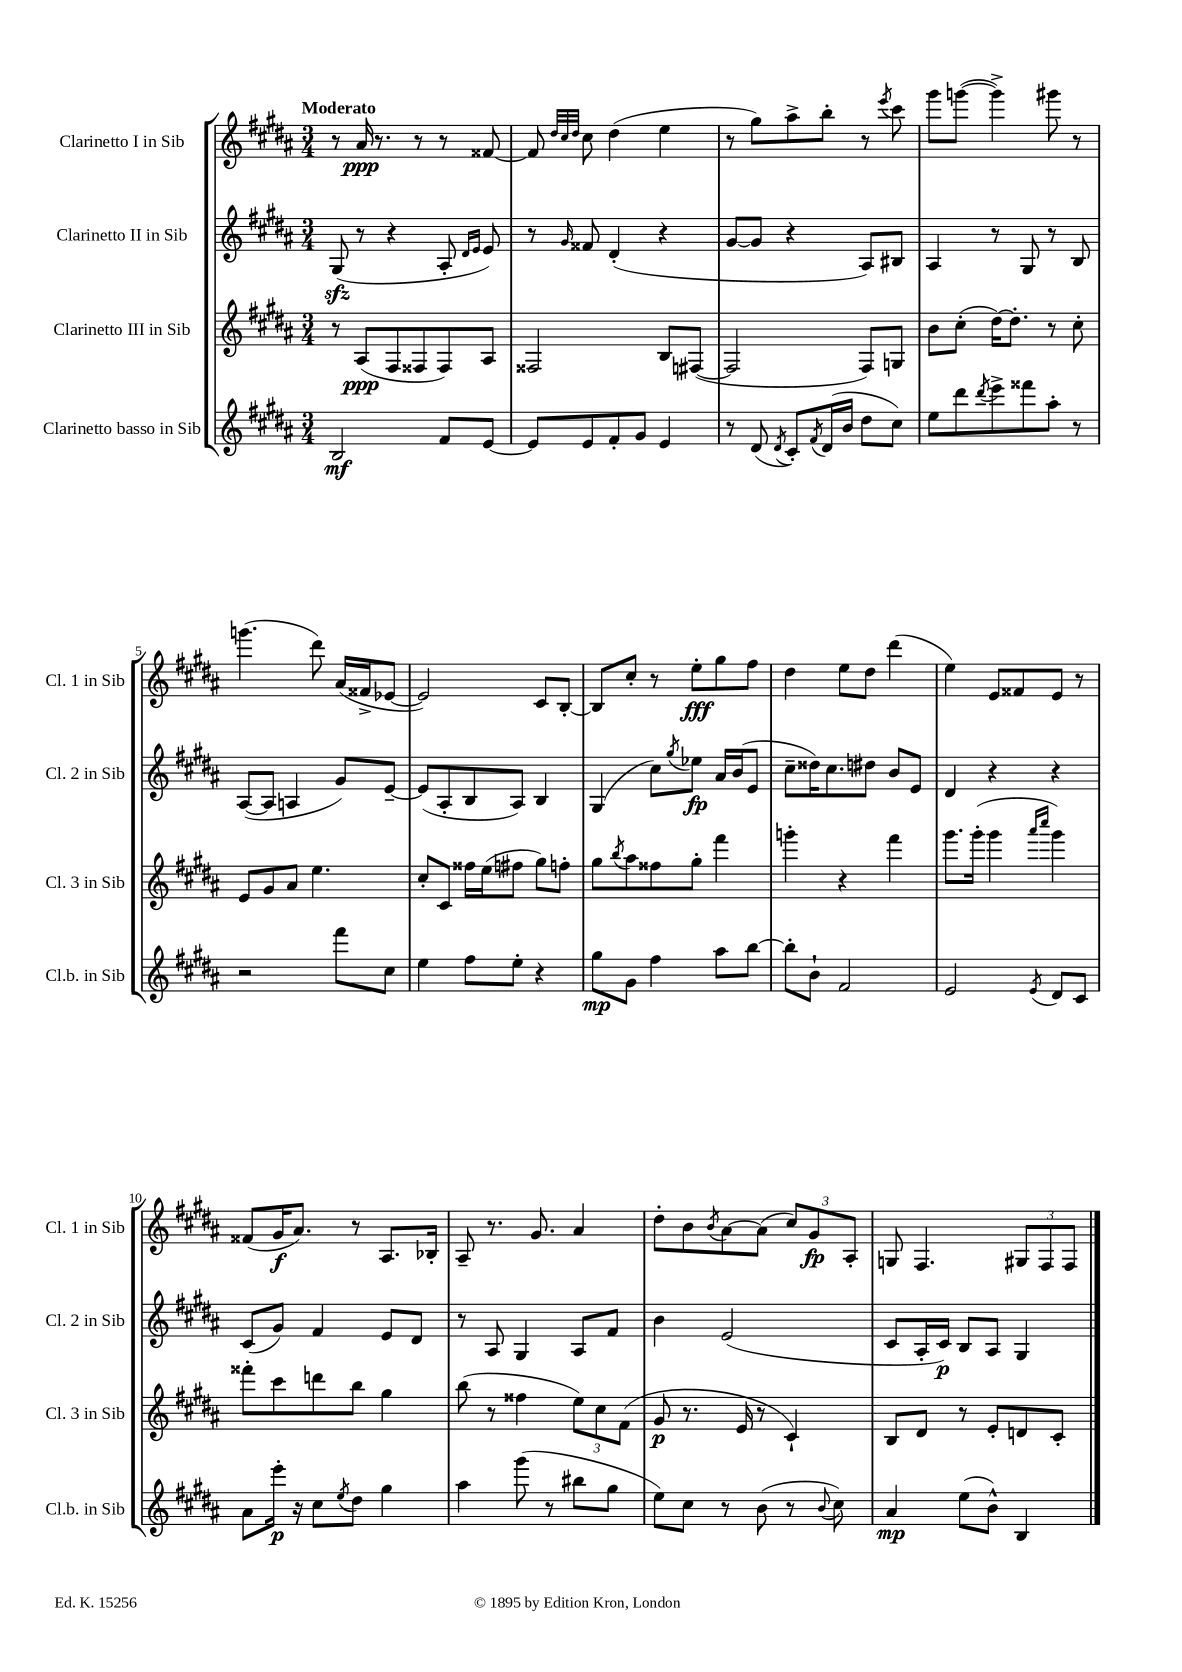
<<
\new StaffGroup <<
\new Staff = "s0" \with { instrumentName = "Clarinetto I in Sib" shortInstrumentName = "Cl. 1 in Sib" } {
    \clef treble \key b \major \numericTimeSignature \time 3/4 \tempo "Moderato"
    r8 ais'16\ppp r8. r8 r8 fisis'8~ |
    fisis'8 \grace { dis''32 cis''32 dis''32 } cis''8 dis''4( e''4 |
    r8 gis''8) ais''8-> b''8-. r8 \acciaccatura { e'''8 } cis'''8 |
    gis'''8 g'''8~( g'''4->) gis'''8 r8 |
    g'''4.( dis'''8) ais'16( fisis'16-> ees'8~ |
    ees'2) cis'8 b8~-. |
    b8 cis''8-. r8 e''8-.\fff gis''8 fis''8 |
    dis''4 e''8 dis''8 dis'''4( |
    e''4) e'8 fisis'8 e'8 r8 |
    fisis'8( gis'16\f ais'8.) r8 ais8. bes16-. |
    ais8-- r8. gis'8. ais'4 |
    dis''8-. b'8 \acciaccatura { b'8 } ais'8~ ais'8( \tuplet 3/2 { cis''8) gis'8\fp ais8-. } |
    g8 fis4. \tuplet 3/2 { gis8 fis8 fis8 } \bar "|." |
}
\new Staff = "s1" \with { instrumentName = "Clarinetto II in Sib" shortInstrumentName = "Cl. 2 in Sib" } {
    \clef treble \key b \major \numericTimeSignature \time 3/4
    gis8\sfz( r8 r4 ais8-. \grace { dis'16 e'16 } e'8) |
    r8 \grace { gis'16 } fisis'8 dis'4-.( r4 |
    gis'8~ gis'8 r4 ais8) bis8 |
    ais4 r8 gis8 r8 b8 |
    ais8~( ais8 a4 gis'8) e'8~-- |
    e'8( ais8-. b8 ais8) b4 |
    gis4( cis''8) \acciaccatura { gis''8 } ees''8\fp ais'16 b'16( e'8 |
    cis''8-- disis''16) cis''8. dis''8 b'8 e'8 |
    dis'4 r4 r4 |
    cis'8( gis'8) fis'4 e'8 dis'8 |
    r8 ais8 gis4 ais8 fis'8 |
    b'4 e'2( |
    cis'8 ais16-. cis'16\p) b8 ais8 gis4 \bar "|." |
}
\new Staff = "s2" \with { instrumentName = "Clarinetto III in Sib" shortInstrumentName = "Cl. 3 in Sib" } {
    \clef treble \key b \major \numericTimeSignature \time 3/4
    r8 ais8\ppp( fis8 fisis8 fisis8) ais8 |
    fisis2 b8 fis8~( |
    fis2 fis8) g8 |
    b'8 cis''8-.( dis''16~) dis''8.-. r8 cis''8-. |
    e'8 gis'8 ais'8 e''4. |
    cis''8-. cis'8 fisis''16 e''16( fis''8 gis''8) f''8-. |
    gis''8 \acciaccatura { b''8 } ais''8 fisis''8 gis''8-. fis'''4 |
    g'''4-. r4 fis'''4 |
    gis'''8. gis'''16-.( gis'''4 \grace { ais'''16 cis''''16 } gis'''4) |
    fisis'''8-. cis'''8 d'''8 b''8 gis''4 |
    b''8( r8 fisis''4 \tuplet 3/2 { e''8) cis''8 fis'8( } |
    gis'8\p r8. e'16 r8 cis'4-!) |
    b8 dis'8 r8 e'8-. d'8 cis'8-. \bar "|." |
}
\new Staff = "s3" \with { instrumentName = "Clarinetto basso in Sib" shortInstrumentName = "Cl.b. in Sib" } {
    \clef treble \key b \major \numericTimeSignature \time 3/4
    b2\mf fis'8 e'8~ |
    e'8 e'8 fis'8-. gis'8 e'4 |
    r8 dis'8( \acciaccatura { dis'8 } cis'8-.) \acciaccatura { fis'8 } dis'16( b'16 dis''8 cis''8) |
    e''8 dis'''8 \acciaccatura { dis'''8 } e'''8-> fisis'''8 ais''8-. r8 |
    r2 fis'''8 cis''8 |
    e''4 fis''8 e''8-. r4 |
    gis''8\mp gis'8 fis''4 ais''8 b''8~ |
    b''8-. b'8-! fis'2 |
    e'2 \acciaccatura { e'8 } dis'8 cis'8 |
    ais'8 e'''16-.\p r16 cis''8 \acciaccatura { e''8 } dis''8 gis''4 |
    ais''4 gis'''8( r8 bis''8 gis''8 |
    e''8) cis''8 r8 b'8( r8 \appoggiatura { b'8 } cis''8) |
    ais'4\mp e''8( b'8-^) b4 \bar "|." |
}
>>
>>
